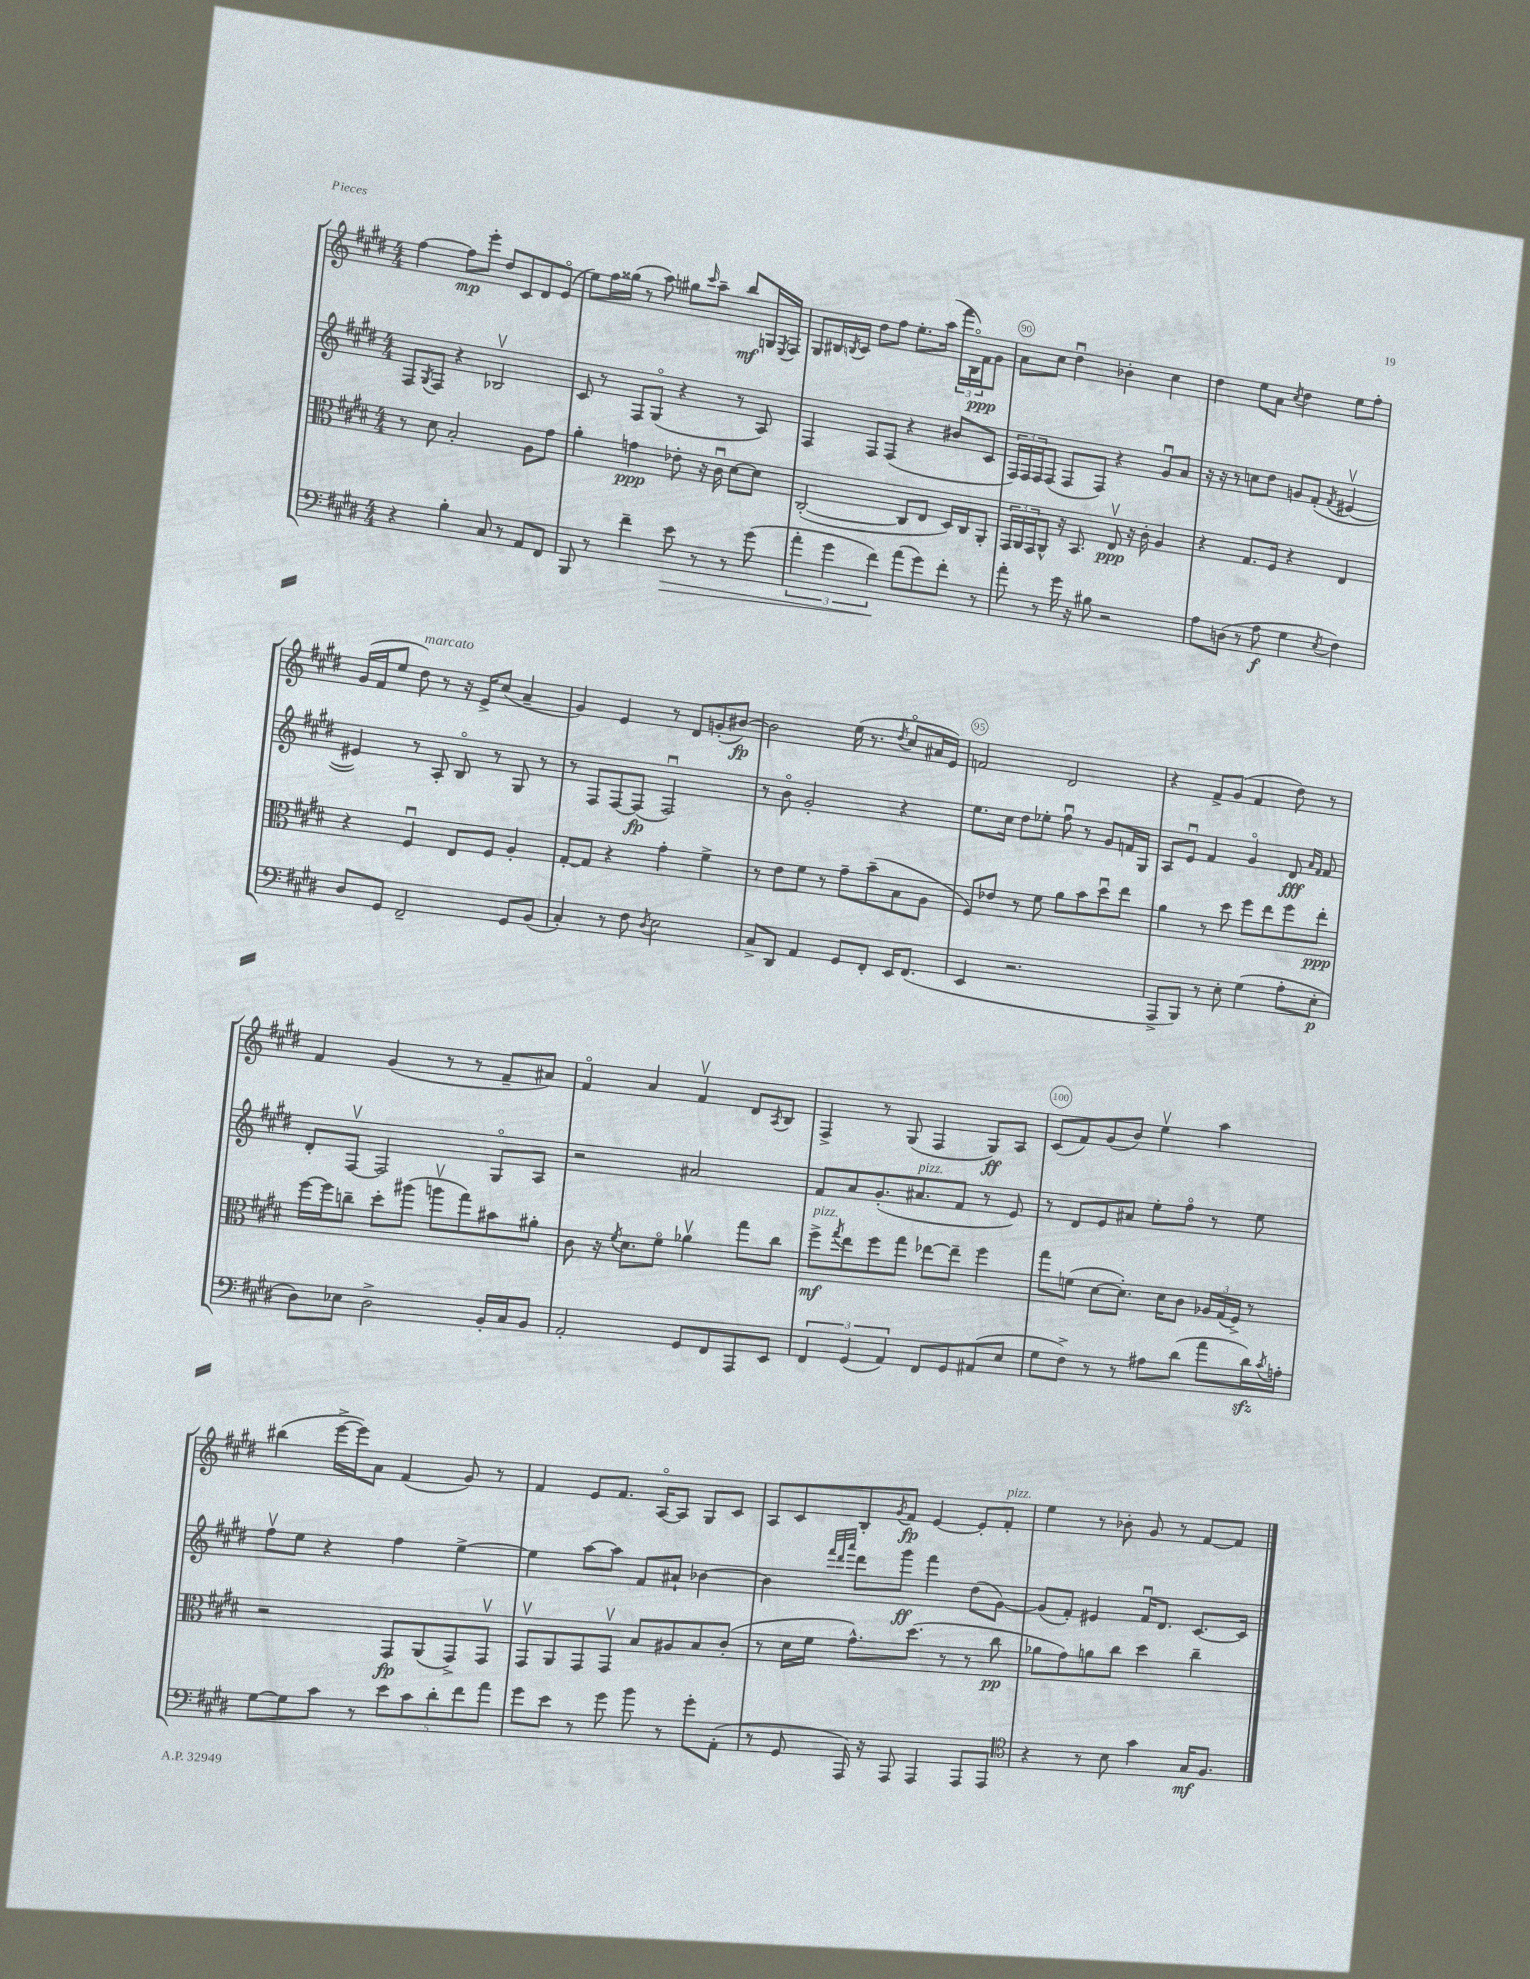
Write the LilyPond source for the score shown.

<<
\new StaffGroup <<
\new Staff = "s0" {
    \clef treble \key e \major \numericTimeSignature \time 4/4
    fis''4~ fis''8\mp e'''8-. dis''8 cis'8 dis'8 e'8\flageolet( |
    e''8) fis''16 gisis''16( r8 a''8) gis''8 \grace { cis'''16 } a''8-- b''8\mf g16 \acciaccatura { e8 } fis16 |
    gis8 bis16 \acciaccatura { b8 } cis'16 dis''8 fis''8 e''8.-. a''16( \tuplet 3/2 { fis'''16 b16\flageolet) fis'16\ppp } gis'8 |
    a'8 cis''8 dis''4\downbow bes'4-. cis''4 |
    dis''4 e''8 a'8 \acciaccatura { cis''8 } dis''4 e''8 fis''8-. |
    gis'16( fis'16 e''8 dis''8^\markup { \italic "marcato" }) r8 r16 e'16-> cis''8( a'4-- |
    gis'4) e'4 r8 dis'8 g'8-.( bis'8~\fp) |
    bis'2 e''16( r8. \acciaccatura { dis''8 } cis''8\flageolet ais'16 e'16) |
    f'2 dis'2 |
    r4 fis'8-> gis'8( fis'4 dis''8) r8 |
    fis'4 gis'4( r8 r8 fis'8-- ais'8) |
    fis'4\flageolet a'4 fis'4\upbow dis'8 \acciaccatura { a8 } b8 |
    fis4-> r8 gis8( fis4 gis8\ff) a8 |
    cis'8( fis'8) gis'8( b'8) e''4\upbow a''4 |
    bis''4( e'''16~-> e'''16) a'8 fis'4( gis'8) r8 |
    fis'4 e'8 fis'8. a16~\flageolet a8 gis8 cis'8 |
    a8 cis'8 b8-. \acciaccatura { gis'8 } fis'8\fp e'4~ e'8-. fis'8-.^\markup { \italic "pizz." } |
    e''4 r8 bes'8-. gis'8 r8 fis'8~ fis'8 \bar "|." |
}
\new Staff = "s1" {
    \clef treble \key e \major \numericTimeSignature \time 4/4
    fis8 \acciaccatura { gis8 } fis8 r4 bes2\upbow |
    cis'8 r8 fis8 gis8\flageolet( r4 r8 a8) |
    fis4 fis8 fis8( r4 bis'8 cis'8 |
    \tuplet 3/2 { fis16) fis16 fis16 } fis8( fis8 fis8) r4 gis'8\downbow a'8 |
    r16 r16 r8 c''8 dis''8 g'8 fis'8-.( \acciaccatura { fis'8 } eis'4~\upbow |
    eis'4) r8 a8-. b8\flageolet r8 gis8 r8 |
    r8 fis8 fis8~ fis8\fp( fis2\downbow) |
    r8 b'8\flageolet gis'2-. r4 |
    e''8. cis''16 dis''8 ees''8-. fis''8\downbow r8 gis'8 f'16 gis16 |
    a8 e'8\downbow fis'4 gis'4\flageolet dis'8\fff \grace { a'16 fis'16 } fis'8 |
    dis'8-. fis8~\upbow fis2 gis8\flageolet a8 |
    r2 ais'2 |
    fis'8 a'8 gis'8.-.( ais'8.^\markup { \italic "pizz." } fis'8 r8 e'8) |
    r8 dis'8 e'8 ais'8 e''8-. fis''8\flageolet r8 e''8 |
    fis''8\upbow e''8 r4 fis''4 e''4~-> |
    e''4 a''8~ a''8 fis'8 ais'8-! bes'4~ |
    bes'4 \grace { fis'''32 dis'''32 a'''32 } dis'''8 gis'''8\ff fis'''4 dis''8( gis'8~) |
    gis'8( fis'8-.) eis'4 fis'16\downbow dis'8. cis'8.~ cis'16 \bar "|." |
}
\new Staff = "s2" {
    \clef alto \key e \major \numericTimeSignature \time 4/4
    r8 dis'8 b2-. a8 gis'8 |
    a'4-. g'4\ppp ees'8-. r16 cis'16\downbow dis'8~ dis'8 |
    cis2~-.( cis8 e8 dis16) cis16 a,8-. |
    \tuplet 3/2 { gis,16 a,16 gis,16 } a,8-^ r16 b,8. e8\upbow\ppp r16 cis'16-. a4 |
    r4 gis8. fis16 r4 e4 |
    r4 fis4\downbow e8 fis8 a4-. |
    gis8~-. gis8 r4 gis'4-. fis'4-> |
    r8 e'8 fis'8 r8 gis'8-- b'8--( b8 a8 |
    fis8) ees'8 r8 fis'8 a'8 b'8 dis''8\downbow e''8 |
    a'4 r8 dis''8 fis''8 e''8 fis''8 e''8-.\ppp |
    fis''16~ fis''16 c''8-- dis''8-. ais''8( a''8\upbow gis''8) bis'8 ais'8-. |
    cis'8 r16 \acciaccatura { fis'8 } dis'8. fis'8\flageolet aes'4\upbow gis''8 cis''8 |
    fis''8->\mf^\markup { \italic "pizz." } \acciaccatura { gis''8 } e''8 fis''8 gis''8 ees''8~ ees''8-- fis''4 |
    gis''8 f'8( dis'8~ dis'8.-.) dis'16 cis'8 \tuplet 3/2 { aes16 gis16( fis16->) } r8 |
    r2 gis,8\fp a,8( gis,8->) gis,8\upbow |
    gis,8\upbow a,8 gis,8 gis,8\upbow b8 ais8 b8 cis'8-.( |
    r8 dis'16 fis'16 gis'8.-^) dis''8.( r8 r8 cis''8\pp |
    aes'8 gis'8) a'8 cis''8 dis''4 cis''4-- \bar "|." |
}
\new Staff = "s3" {
    \clef bass \key e \major \numericTimeSignature \time 4/4
    r4 b4-. cis8 r8 a,8 fis,8 |
    b,,8 r8 fis'4-- e'8\> r8 r8 gis'8( |
    \tuplet 3/2 { a'4-. gis'4 fis'4\!) } a'8( gis'8) fis'8-. r8 |
    a'8-. r8 gis'16 r16 bis8 r2 |
    a8 d8( r8 a8\f gis4 \acciaccatura { e8 } fis4) |
    dis8 gis,8 fis,2-- gis,8 b,8( |
    cis4-.) r8 fis8 \acciaccatura { dis8 } e2 |
    cis8-> dis,8 a,4 gis,8 fis,8-. e,16 fis,8.( |
    e,4 r2. |
    a,,8-> b,,8) r8 e8-. gis4( a8-. e8-.\p |
    dis8) ees8 dis2-> b,16-. cis16 b,8 |
    a,2-. gis,8 fis,8 a,,8 e,8 |
    \tuplet 3/2 { fis,4 gis,4( a,4) } fis,8 gis,8 ais,8( e8 |
    gis8 fis8->) r8 r8 ais8 dis'8( a'8 dis'16\sfz) \acciaccatura { cis'8 } a16-. |
    gis8~ gis8 cis'8 r8 \tuplet 5/4 { e'8 cis'8 dis'8-. fis'8 a'8 } |
    gis'8 e'8 r8 gis'8 b'8 r8 gis'8-. a,8-.( |
    r8 gis,8 a,,16) r16 a,,8 a,,4 a,,8 a,,8 |
    \clef tenor r4 r8 b8 gis'4 gis16\mf fis8. \bar "|." |
}
>>
>>
\layout { \context { \Score currentBarNumber = #87 \override BarNumber.break-visibility = ##(#f #t #t) barNumberVisibility = #(every-nth-bar-number-visible 5) \override BarNumber.stencil = #(make-stencil-circler 0.1 0.3 ly:text-interface::print) } }
